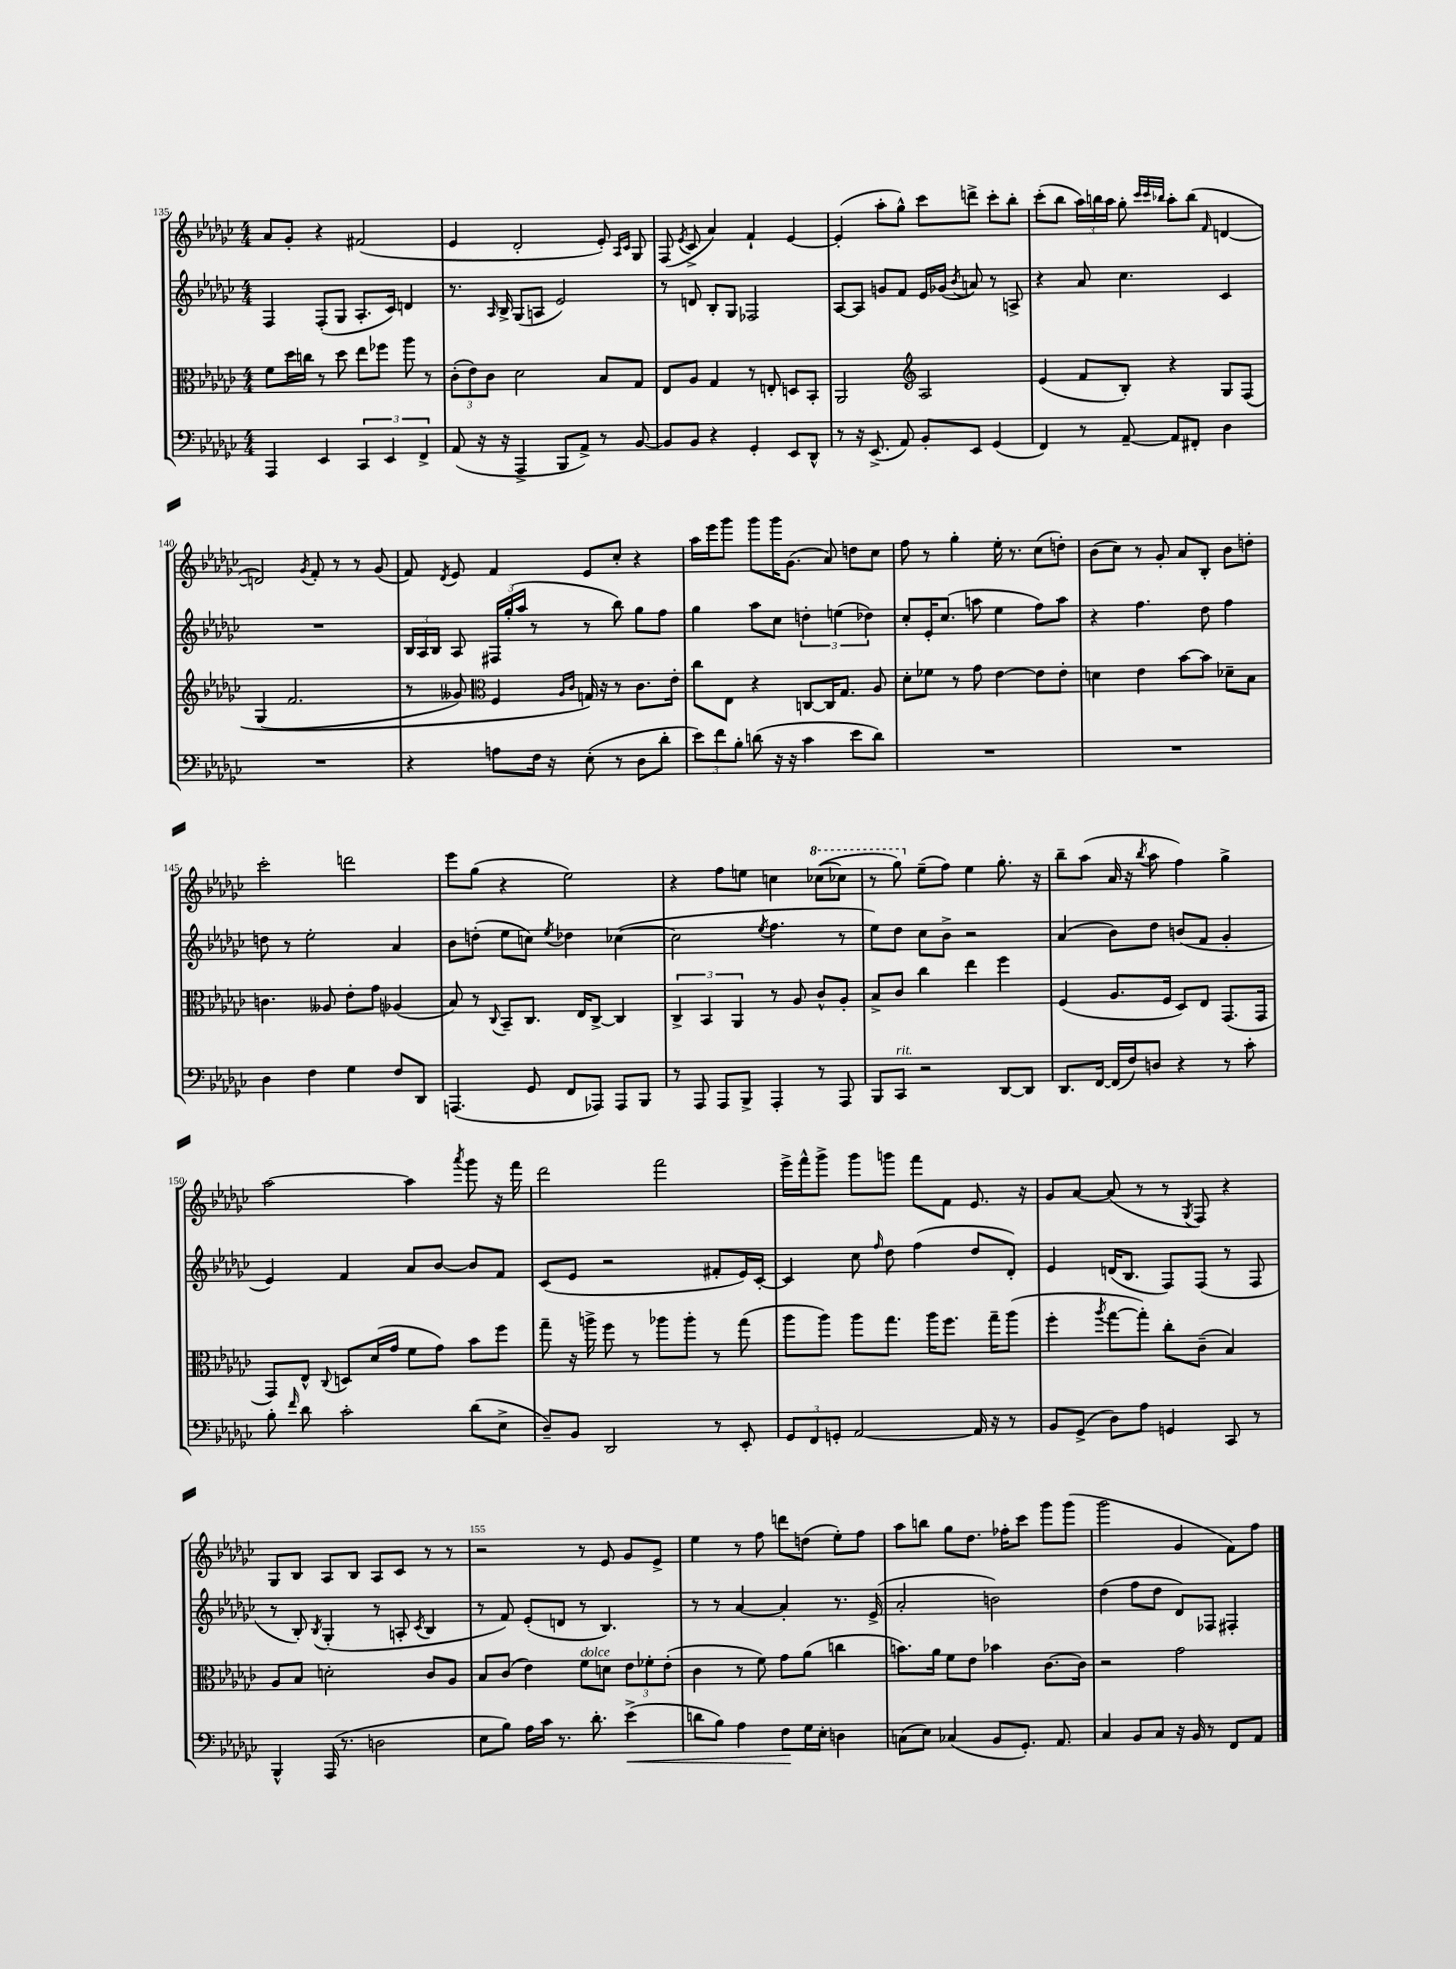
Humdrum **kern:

**kern	**dynam	**kern	**kern	**kern
*part4	*part4	*part3	*part2	*part1
*staff4	*staff4	*staff3	*staff2	*staff1
*clefF4	*	*clefC3	*clefG2	*clefG2
*k[b-e-a-d-g-c-]	*	*k[b-e-a-d-g-c-]	*k[b-e-a-d-g-c-]	*k[b-e-a-d-g-c-]
*M4/4	*	*M4/4	*M4/4	*M4/4
=135	=135	=135	=135	=135
4AAA-/	.	8f\L	4F/	8a-/L
.	.	16dd-\L	.	8g-'/J
.	.	16ccn\JJ	.	.
4EE-/	.	8r	(8F'/L	4r
.	.	8dd-\	8G-/J	.
6CC-/	.	8ee-\L	8.A-'/L	(2f#X/
.	.	8ff-X\J	.	.
6EE-/	.	.	.	.
.	.	.	16c-/Jk)	.
.	.	8aa-\	4dn/	.
6FF^/	.	.	.	.
.	.	8r	.	.
=136	=136	=136	=136	=136
(8AA-/	.	(12c-'\L	8.r	4e-/
.	.	12e-\)	.	.
16r	.	.	.	.
.	.	12c-\J	.	.
.	.	.	16qqA-/	.
16r	.	.	16B-^/	.
4AAA-^/	.	2d-\	(8G-/L	2d-'/
.	.	.	8An/J	.
8BBB-/L	.	.	2e-/)	.
8AA-^/J)	.	.	.	.
8r	.	8B-/L	.	8e-'/)
.	.	.	.	16qqA-/LL
.	.	.	.	16qqc-/JJ
[8BB-/	.	8G-/J	.	8G-/
=137	=137	=137	=137	=137
8BB-/L]	.	8E-/L	8r	(8F/
.	.	.	.	8qe-/
8BB-/J	.	8A-/J	8dn/	8c-^/
4r	.	4G-/	8B-'/L	4a-/)
.	.	.	8G-/J	.
4GG-'/	.	8r	2F-X/	4f`/
.	.	8En'/	.	.
8EE-/L	.	8Dn/L	.	[4e-/
8DD-^^/J	.	8BB-'/J	.	.
=138	=138	=138	=138	=138
8r	.	2AA-/	[8A-/L	(4e-'/]
16r	.	.	8A-/J]	.
(8.EE-^/	.	.	.	.
.	.	.	8gn/L	8aa-'\L
8AA-/)	.	.	8f/J	8gg-^^\J)
*	*	*clefG2	*	*
8BB-'/L	.	2A-/	16e-/LL	8ccc-\L
.	.	.	(16g-X/JJ	.
.	.	.	8qb-/	.
8EE-/J	.	.	8an/)	8dddn^\J
(4GG-/	.	.	8r	8ccc-'\L
.	.	.	8An^/	8bb-'\J
=139	=139	=139	=139	=139
4FF/)	.	(4e-/	4r	(8ccc-'\L
.	.	.	.	8bb-\J
8r	.	8f/L	8a-/	24aa-\LL)
.	.	.	.	24bbn\
.	.	.	.	24aa-\JJ
[8AA-~/	.	8B-'/J)	4.cc-\	8gg-'\
.	.	.	.	32qqccc-/LLL
.	.	.	.	32qqccc-/
.	.	.	.	32qqbb-X/JJJ
8AA-/L]	.	4r	.	8aa-'\L
8FF#X'/J	.	.	.	(8bb-\J
.	.	.	.	16qqf/
4D-\	.	8G-/L	4c-/	[4dn/
.	.	(8F/J	.	.
!!LO:LB:g=z
=140	=140	=140	=140	=140
1r	.	(4G-/	1r	2dn/])
.	.	2.f/	.	.
.	.	.	.	8qg-/
.	.	.	.	8f'/
.	.	.	.	8r
.	.	.	.	8r
.	.	.	.	(8g-/
=141	=141	=141	=141	=141
4r	.	8r	24B-/LL	8f/)
.	.	.	24A-/	.
.	.	.	24B-/JJ	.
.	.	.	.	8qd-/
.	.	8g--X/)	8A-/	8e-/
*	*	*clefC3	*	*
8An\L	.	4F/	24F#X/LL	4f/
.	.	.	(24gg-'/	.
.	.	.	24aa-/JJ	.
16F\Jk	.	.	8r	.
16r	.	.	.	.
.	.	16qqA-/LL	.	.
.	.	16qqc-/JJ	.	.
(8E-'\	.	16Gn/)	8r	8e-/L
.	.	16r	.	.
8r	.	8r	8bb-\)	8cc-'/J
8D-\L	.	8.c-\L	8gg-\L	4r
8d-'\J	.	.	8ff\J	.
.	.	16e-'\Jk	.	.
=142	=142	=142	=142	=142
12e-\L)	.	8cc-\L	4gg-\	16aa-\LL
.	.	.	.	16eee-\J
12f\	.	.	.	.
.	.	8E-\J	.	8ggg-\J
12B-'\J	.	.	.	.
(8dn\	.	4r	8aa-\L	8ggg-\L
16r	.	.	8cc-\J	16ggg-\K
16r	.	.	.	(8.g-\J
4c-\	.	[8Cn/L	6ddn'\	.
.	.	16C/K]	.	8a-/)
.	.	.	(6een\	.
.	.	8.G-/J	.	.
8e-\L	.	.	.	8ddn\L
.	.	.	6dd-X\)	.
8d\J)	.	8A-/	.	8cc-\J
=143	=143	=143	=143	=143
1r	.	8d-'\L	8cc-'/L	8ff\
.	.	8f-X\J	16e-'/K	8r
.	.	.	(8.cc-/J	.
.	.	8r	.	4gg-'\
.	.	8g-\	8aan\	.
.	.	[4e-\	4ee-\	16ee-'\
.	.	.	.	8.r
.	.	8e-\L]	8ff\L)	(8cc-\L
.	.	8e-'\J	8aa\J	8ddn'\J)
=144	=144	=144	=144	=144
1r	.	4dn\	4r	(8b-\L
.	.	.	.	8cc-\J)
.	.	4e-\	4.ff\	8r
.	.	.	.	8g-'/
.	.	[8b-\L	.	8a-/L
.	.	8b-\J]	8dd-\	8B-'/J
.	.	8d-X~\L	4ff\	8b-\L
.	.	8B-\J	.	8ddn'\J
!!LO:LB:g=z
=145	=145	=145	=145	=145
4D-\	.	4.cn\	8ddn\	2ccc-'\
.	.	.	8r	.
4F\	.	.	2ee-'\	.
.	.	8A--X/	.	.
4G-\	.	8e-'\L	.	2dddn\
.	.	8g-\J	.	.
8F/L	.	(4A-X/	4a-/	.
8DD-/J	.	.	.	.
=146	=146	=146	=146	=146
(4.AAAn/	.	8B-/)	8b-\L	8eee-\L
.	.	8r	(8ddn'\J	(8gg-\J
.	.	8qqC-/	.	.
.	.	8BB-~/L	8ee-\L	4r
8GG-/	.	8.C-/J	8ccn\J)	.
.	.	.	8qee-/	.
8FF/L	.	.	4dd-X\	2ee-\)
.	.	16E-/KL	.	.
8AAA-X/J)	.	[8C-^/J	.	.
8AAA-/L	.	4C-/]	([4cc-X\	.
8BBB-/J	.	.	.	.
=147	=147	=147	=147	=147
8r	.	6C-^/	2cc-\]	4r
8AAA-/	.	.	.	.
.	.	6BB-/	.	.
8AAA-/L	.	.	.	8ff\L
.	.	6AA-/	.	.
8BBB-^/J	.	.	.	8een\J
.	.	.	8qee-/	.
4AAA-'/	.	8r	4.ff\	4ccn\
.	.	8A-/	.	.
*	*	*	*	*8va
8r	.	8c-^^/L	.	([8ccc-X\L
8AAA-/	.	8A-'/J	8r	8ccc-X\J]
=148	=148	=148	=148	=148
8BBB-/L	.	8B-^/L	8ee-\L)	8r
!LO:TX:a:i:t=rit.	!	!	!	!
8CC-/J	.	8c-/J	8dd-\J	8ggg-\)
*	*	*	*	*X8va
2r	.	4cc-\	8cc-\L	(8ee-~\L
.	.	.	8b-^\J	8ff\J)
.	.	4ee-\	2r	4ee-\
[8DD-/L	.	4ff\	.	8.gg-'\
8DD-/J]	.	.	.	.
.	.	.	.	16r
=149	=149	=149	=149	=149
8.DD-/L	.	(4F/	(4a-/	8bb-~\L
.	.	.	.	(8aa-\J
[16FF/Jk	.	.	.	.
(16FF/LL]	.	8.A-/L	8b-\L)	16a-/
16F/J)	.	.	.	16r
.	.	.	.	8qbb-/
8Dn/J	.	.	8dd-\J	8aa-\
.	.	16F/Jk	.	.
4r	.	8D-/L)	(8bn/L	4ff\)
.	.	8E-/J	8f/J	.
8r	.	(8.GG-/L	4g-'/	4gg-^\
8c-'\	.	.	.	.
.	.	16GG-/Jk	.	.
!!LO:LB:g=z
=150	=150	=150	=150	=150
8B-'\	.	8GG-/L)	4e-/)	[2aa-\
16qqf/	.	.	.	.
8d-\	.	8E-^^/J	.	.
.	.	8qqC-/	.	.
2c-'\	.	8Dn/L	4f/	.
.	.	(16d-/L	.	.
.	.	16g-/JJ	.	.
.	.	8f\L	8a-/L	4aa-\]
.	.	8g-\J)	[8b-/J	.
.	.	.	.	8qaaa-/
(8d-\L	.	8b-\L	8b-/L]	8ggg-\
8E-^\J	.	8ff\J	8f/J	16r
.	.	.	.	16fff\
=151	=151	=151	=151	=151
8D-~/L)	.	8gg-~\	(8c-/L	2ddd-\
8BB-/J	.	16r	8e-/J	.
.	.	16aan^\	.	.
2DD-/	.	8ff\	2r	.
.	.	8r	.	.
.	.	8aa-X\L	.	2fff\
.	.	8aa-'\J	.	.
8r	.	8r	8f#X'/L	.
8EE-'/	.	(8gg-\	16e-/L)	.
.	.	.	[16c-'/JJ	.
=152	=152	=152	=152	=152
12GG-/L	.	8aa-\L	4c-/]	16eee-^\LL
.	.	.	.	16fff^^\J
12FF/	.	.	.	.
.	.	8aa-\J)	.	8ggg-^\J
12GGn'/J	.	.	.	.
[2AA-/	.	8aa-\L	8cc-\	8ggg-\L
.	.	.	16qqff/	.
.	.	8.gg-\J	8dd-\	8gggn\J
.	.	.	(4ff\	8fff\L
.	.	16aa-\KL	.	.
.	.	8.ff\J	.	8f\J
16AA-/]	.	.	8dd-/L	8.e-/
16r	.	16gg-~\KL	.	.
8r	.	(8aa-\J	8d-'/J)	.
.	.	.	.	16r
=153	=153	=153	=153	=153
8BB-/L	.	4ff'\	4e-/	8g-/L
(8GG-^/J	.	.	.	[8a-/J
.	.	8qaa-/	.	.
8D-\L)	.	[8gg-\L	(16dn/KL	(8a-/]
.	.	.	8.B-/J	.
8A-\J	.	8gg-'\J])	.	8r
4GGn/	.	8cc-'\L	8F/L)	8r
.	.	.	.	8qG-/
.	.	(8c-~\J	(8F/J	8F/)
8CC-/	.	4B-/)	8r	4r
8r	.	.	8F/	.
!!LO:LB:g=z
=154	=154	=154	=154	=154
4BBB-^^/	.	8A-/L	8r	8G-/L
.	.	8B-/J	8B-'/)	8B-/J
.	.	.	8qB-/	.
(16AAA-/	.	2dn'\	(4G-'/	8A-/L
8.r	.	.	.	.
.	.	.	.	8B-/J
2Dn\	.	.	8r	8A-/L
.	.	.	8An'/	8c-/J
.	.	.	8qc-/	.
.	.	8c-/L	4B-/	8r
.	.	8A-/J	.	8r
=155	=155	=155	=155	=155
8E-\L	.	8B-/L	8r	2r
8B-\J)	.	(8c-/J	8f/)	.
16A-\LL	.	4e-\)	(8e-'/L	.
16c-\JJ	.	.	.	.
8.r	.	.	8dn/J	.
!	!	!LO:TX:a:i:t=dolce	!	!
.	.	8f\L	8r	8r
8.d-'\	.	.	.	.
.	.	8dn\J	4.B-/)	8e-/
!	!LO:HP:b	!	!	!
(4e-^\	<	12e-\L	.	8g-/L
.	.	12f-X'\	.	.
.	.	.	.	8e-^/J
.	.	(12e-'\J	.	.
=156	=156	=156	=156	=156
8dn\L	.	4c-\	8r	4ee-\
8B-\J)	.	.	8r	.
4A-\	.	8r	[4a-/	8r
.	.	8f\)	.	8ff\
8F\L	.	8g-\L	4a-'/]	8dddn\L
16G-\L	[	(8a-\J	.	(8ddn\J
16E-'\JJ	.	.	.	.
4Dn\	.	4ccn\	8.r	8ee-'\L)
.	.	.	.	8ff\J
.	.	.	(16e-^/	.
=157	=157	=157	=157	=157
(8Cn\L	.	8.bn\L)	2a-'/	8aa-\L
8E-\J)	.	.	.	8bbn\J
.	.	16a-\Jk	.	.
(4C-X/	.	8f\L	.	8gg-\L
.	.	8e-\J	.	8.dd-\J
8BB-/L	.	4b-X\	2bn\)	.
.	.	.	.	16ff-X'\KL
8.GG-'/J)	.	.	.	8ccc-\J
.	.	[8.c-\L	.	8ggg-\L
8.AA-/	.	.	.	.
.	.	.	.	(8ggg-\J
.	.	16c-\Jk]	.	.
=158	=158	=158	=158	=158
4C-/	.	2r	(4dd-\	2ggg-\
8BB-/L	.	.	8ff\L	.
8C-/J	.	.	8dd-\J	.
16r	.	2g-\	8d-/L)	4g-/
16BB-/	.	.	.	.
8r	.	.	8F-X/J	.
8FF/L	.	.	4F#X'/	8f\L)
8AA-/J	.	.	.	8ff\J
==	==	==	==	==
*-	*-	*-	*-	*-
